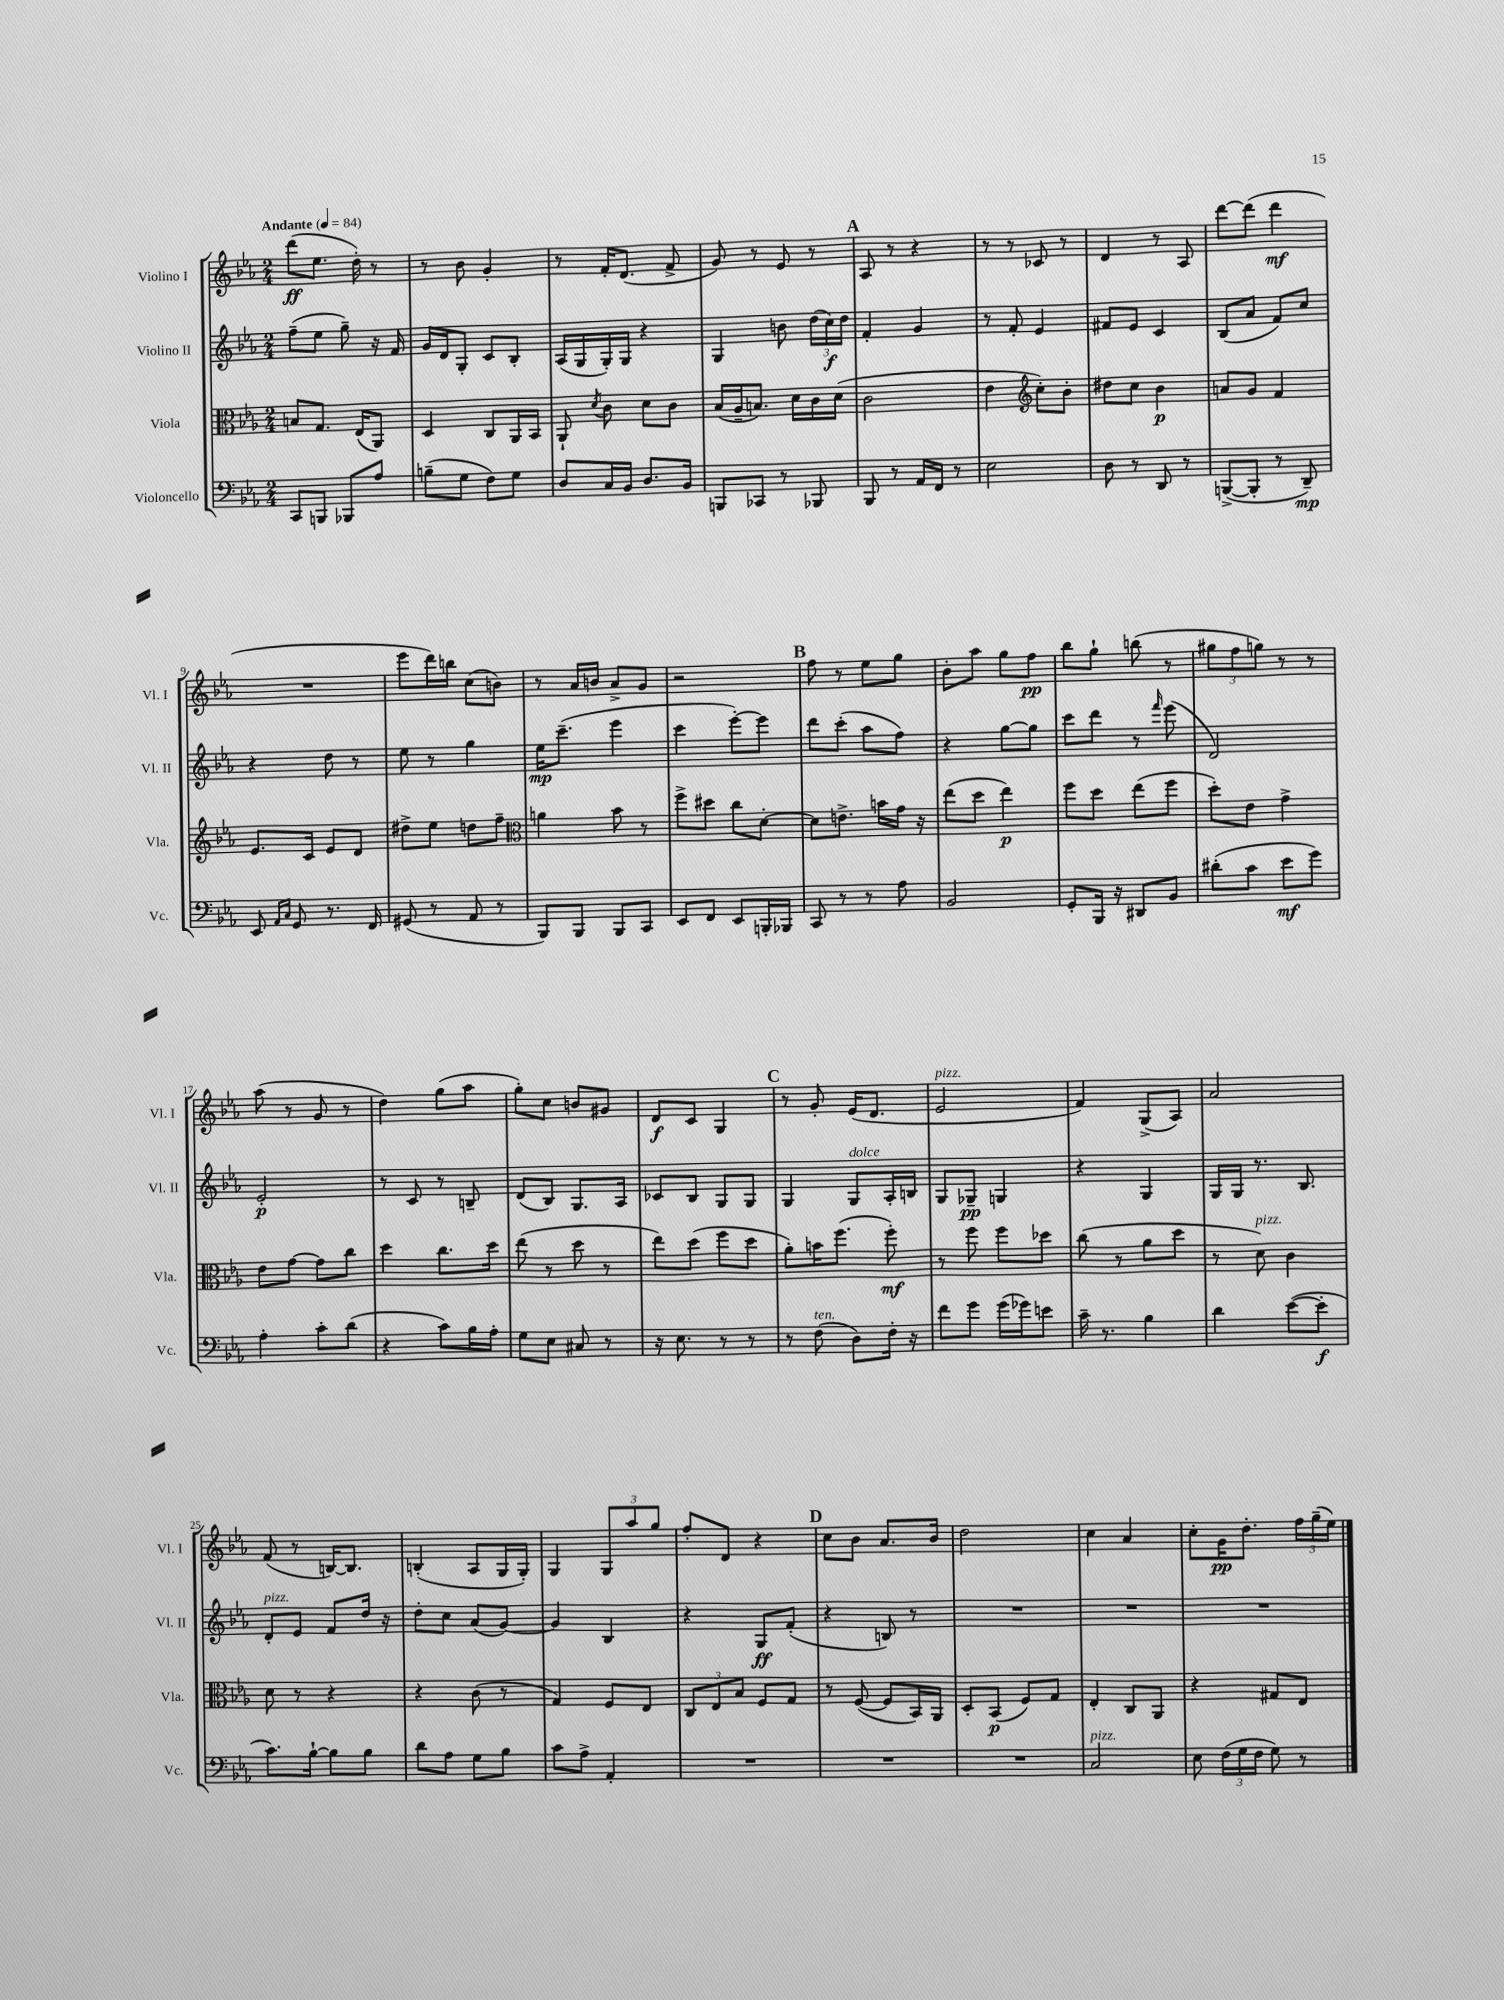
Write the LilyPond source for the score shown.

<<
\new StaffGroup <<
\new Staff = "s0" \with { instrumentName = "Violino I" shortInstrumentName = "Vl. I" } {
    \clef treble \key ees \major \numericTimeSignature \time 2/4 \tempo "Andante" 4 = 84
    \autoBeamOff d'''8[\ff( ees''8.] d''16-.) r8 |
    r8 bes'8 g'4-. |
    r8 f'16[-. d'8.]( f'8-> |
    g'8) r8 ees'8 r8 |
    \mark \markup { \bold "A" } aes8 r8 r4 |
    r8 r8 ces'8 r8 |
    d'4 r8 aes8 |
    d'''8[~ d'''8]( d'''4\mf |
    R2 |
    ees'''8[ d'''16) b''16] c''8[( b'8]) |
    r8 aes'16[ b'16] aes'8[-> g'8] |
    r2 |
    \mark \markup { \bold "B" } f''8 r8 ees''8[ g''8] |
    bes'8[-. aes''8] g''8[ f''8]\pp |
    bes''8[ g''8]-! b''8( r8 |
    \tuplet 3/2 { gis''8[ f''8 g''8]) } r8 r8 |
    aes''8( r8 g'8 r8 |
    d''4) g''8[( aes''8] |
    g''8[-.) c''8] b'8[ gis'8] |
    d'8[\f c'8] g4 |
    \mark \markup { \bold "C" } r8 g'8-. ees'16[( d'8.] |
    ees'2^\markup { \italic "pizz." } |
    f'4) g8[->( aes8]) |
    aes'2 |
    f'8( r8 b16[~) b8.] |
    b4-.( aes8[ g16 g16]-.) |
    g4 \tuplet 3/2 { g8[ aes''8 g''8] } |
    f''8[-. d'8] r4 |
    \mark \markup { \bold "D" } c''8[ bes'8] aes'8.[ bes'16] |
    d''2 |
    c''4 aes'4 |
    c''8[-. g'16\pp d''8.]-. \tuplet 3/2 { f''16[ g''16--( ees''16]) } \bar "|." |
}
\new Staff = "s1" \with { instrumentName = "Violino II" shortInstrumentName = "Vl. II" } {
    \clef treble \key ees \major \numericTimeSignature \time 2/4
    \autoBeamOff f''8[--( ees''8] g''8--) r16 f'16 |
    g'16[ d'16 g8]-. c'8[ bes8]-. |
    aes16[( g16 g16-.) g16] r4 |
    g4 b'8 \tuplet 3/2 { d''16[( c''16\f) d''16] } |
    \mark \markup { \bold "A" } f'4-. g'4 |
    r8 f'8-. ees'4 |
    fis'8[ ees'8] c'4 |
    bes8[( aes'8] f'8[) c''8] |
    r4 d''8 r8 |
    ees''8 r8 g''4 |
    ees''16[\mp c'''8.]--( ees'''4 |
    c'''4 ees'''8[~-.) ees'''8] |
    \mark \markup { \bold "B" } d'''8[ c'''8]-.( aes''8[ f''8]) |
    r4 g''8[~ g''8] |
    c'''8[ d'''8] r8 \grace { f'''16 } ees'''8( |
    d'2) |
    ees'2-.\p |
    r8 c'8 r8 b8-- |
    d'8[( bes8]) g8.[ aes16] |
    ces'8[ bes8] g8[ g8] |
    \mark \markup { \bold "C" } g4 g8[^\markup { \italic "dolce" } aes16-. b16] |
    g8[ ges8]--\pp g4 |
    r4 g4 |
    g16[ g16] r8. bes8. |
    d'8[-.^\markup { \italic "pizz." } ees'8] f'8[ d''16] r16 |
    d''8[-. c''8] aes'8[( g'8]~) |
    g'4 bes4 |
    r4 g8[\ff f'8]-.( |
    \mark \markup { \bold "D" } r4 b8) r8 |
    R2 |
    R2 |
    R2 \bar "|." |
}
\new Staff = "s2" \with { instrumentName = "Viola" shortInstrumentName = "Vla." } {
    \clef alto \key ees \major \numericTimeSignature \time 2/4
    \autoBeamOff b8[ g8.] ees16[( aes,8]) |
    d4 c8[ aes,16 bes,16] |
    aes,8-! \acciaccatura { d'8 } c'8 d'8[ c'8] |
    bes16[( aes16-- b8.]) d'16[ c'16 d'16]( |
    \mark \markup { \bold "A" } c'2 |
    ees'4 \clef treble c''8[-.) bes'8]-. |
    dis''8[ c''8] bes'4\p |
    a'8[ g'8] f'4 |
    ees'8.[ c'16] ees'8[ d'8] |
    dis''8[-> ees''8] d''8[ f''8]-- |
    \clef alto a'4 bes'8 r8 |
    f''8[-> dis''8] c''8[ d'8]~-. |
    \mark \markup { \bold "B" } d'8[ e'8.]-> b'16[ g'16] r16 |
    ees''8[( d''8] ees''4\p) |
    f''8[ d''8] ees''8[( f''8] |
    d''8[-.) ees'8] g'4-> |
    ees'8[ g'8]~ g'8[ c''8] |
    d''4 c''8.[ d''16] |
    ees''8( r8 d''8 r8 |
    ees''8[) d''8]( f''8[ d''8] |
    \mark \markup { \bold "C" } aes'8[-.) b'16 f''8.]( f''8-.\mf) |
    r8 f''8 f''8[ des''8] |
    c''8( r8 aes'8[ d''8] |
    r8 d'8^\markup { \italic "pizz." }) c'4 |
    d'8 r8 r4 |
    r4 c'8( r8 |
    g4) f8[ ees8] |
    \tuplet 3/2 { c8[ ees8 bes8] } f8[ g8] |
    \mark \markup { \bold "D" } r8 f8~( f8[ bes,16) aes,16] |
    d8[-. bes,8]\p( f8[) g8] |
    ees4-. c8[ aes,8] |
    r4 gis8[ ees8] \bar "|." |
}
\new Staff = "s3" \with { instrumentName = "Violoncello" shortInstrumentName = "Vc." } {
    \clef bass \key ees \major \numericTimeSignature \time 2/4
    \autoBeamOff c,8[ b,,8] bes,,8[ aes8] |
    b8[--( g8] f8[) g8] |
    d8[ c16 bes,16] d8.[ bes,16] |
    b,,8[ ces,8] r8 bes,,8 |
    \mark \markup { \bold "A" } bes,,8 r8 aes,16[ f,16] r8 |
    ees2 |
    d8 r8 d,8 r8 |
    b,,8[~->( b,,8]-. r8 d,8--\mp) |
    ees,8 \grace { aes,16[ c16] } g,8 r8. f,16 |
    gis,8( r8 aes,8 r8 |
    bes,,8[) bes,,8] bes,,8[ c,8] |
    ees,8[ f,8] ees,8[ b,,16-. bes,,16] |
    \mark \markup { \bold "B" } c,8 r8 r8 aes8 |
    bes,2 |
    g,8[-. bes,,16] r16 dis,8[ bes,8] |
    dis'8[-.( c'8] ees'8[\mf g'8]) |
    aes4-. c'8[-. d'8]( |
    r4 c'8[) bes16 aes16]-. |
    g8[ ees8] cis8 r8 |
    r16 ees8. r8 r8 |
    \mark \markup { \bold "C" } r8 f8^\markup { \italic "ten." }( d8[) f16]-. r16 |
    f'8[ g'8] g'16[( ges'16) e'8] |
    c'16-- r8. bes4 |
    d'4 ees'8[~( ees'8]-.\f |
    c'8.[) bes16]~-! bes8[ bes8] |
    d'8[ aes8] g8[ bes8] |
    c'8[ aes8]-> aes,4-. |
    R2 |
    \mark \markup { \bold "D" } R2 |
    R2 |
    c2^\markup { \italic "pizz." } |
    ees8 \tuplet 3/2 { f16[( g16 f16] } g8) r8 \bar "|." |
}
>>
>>
